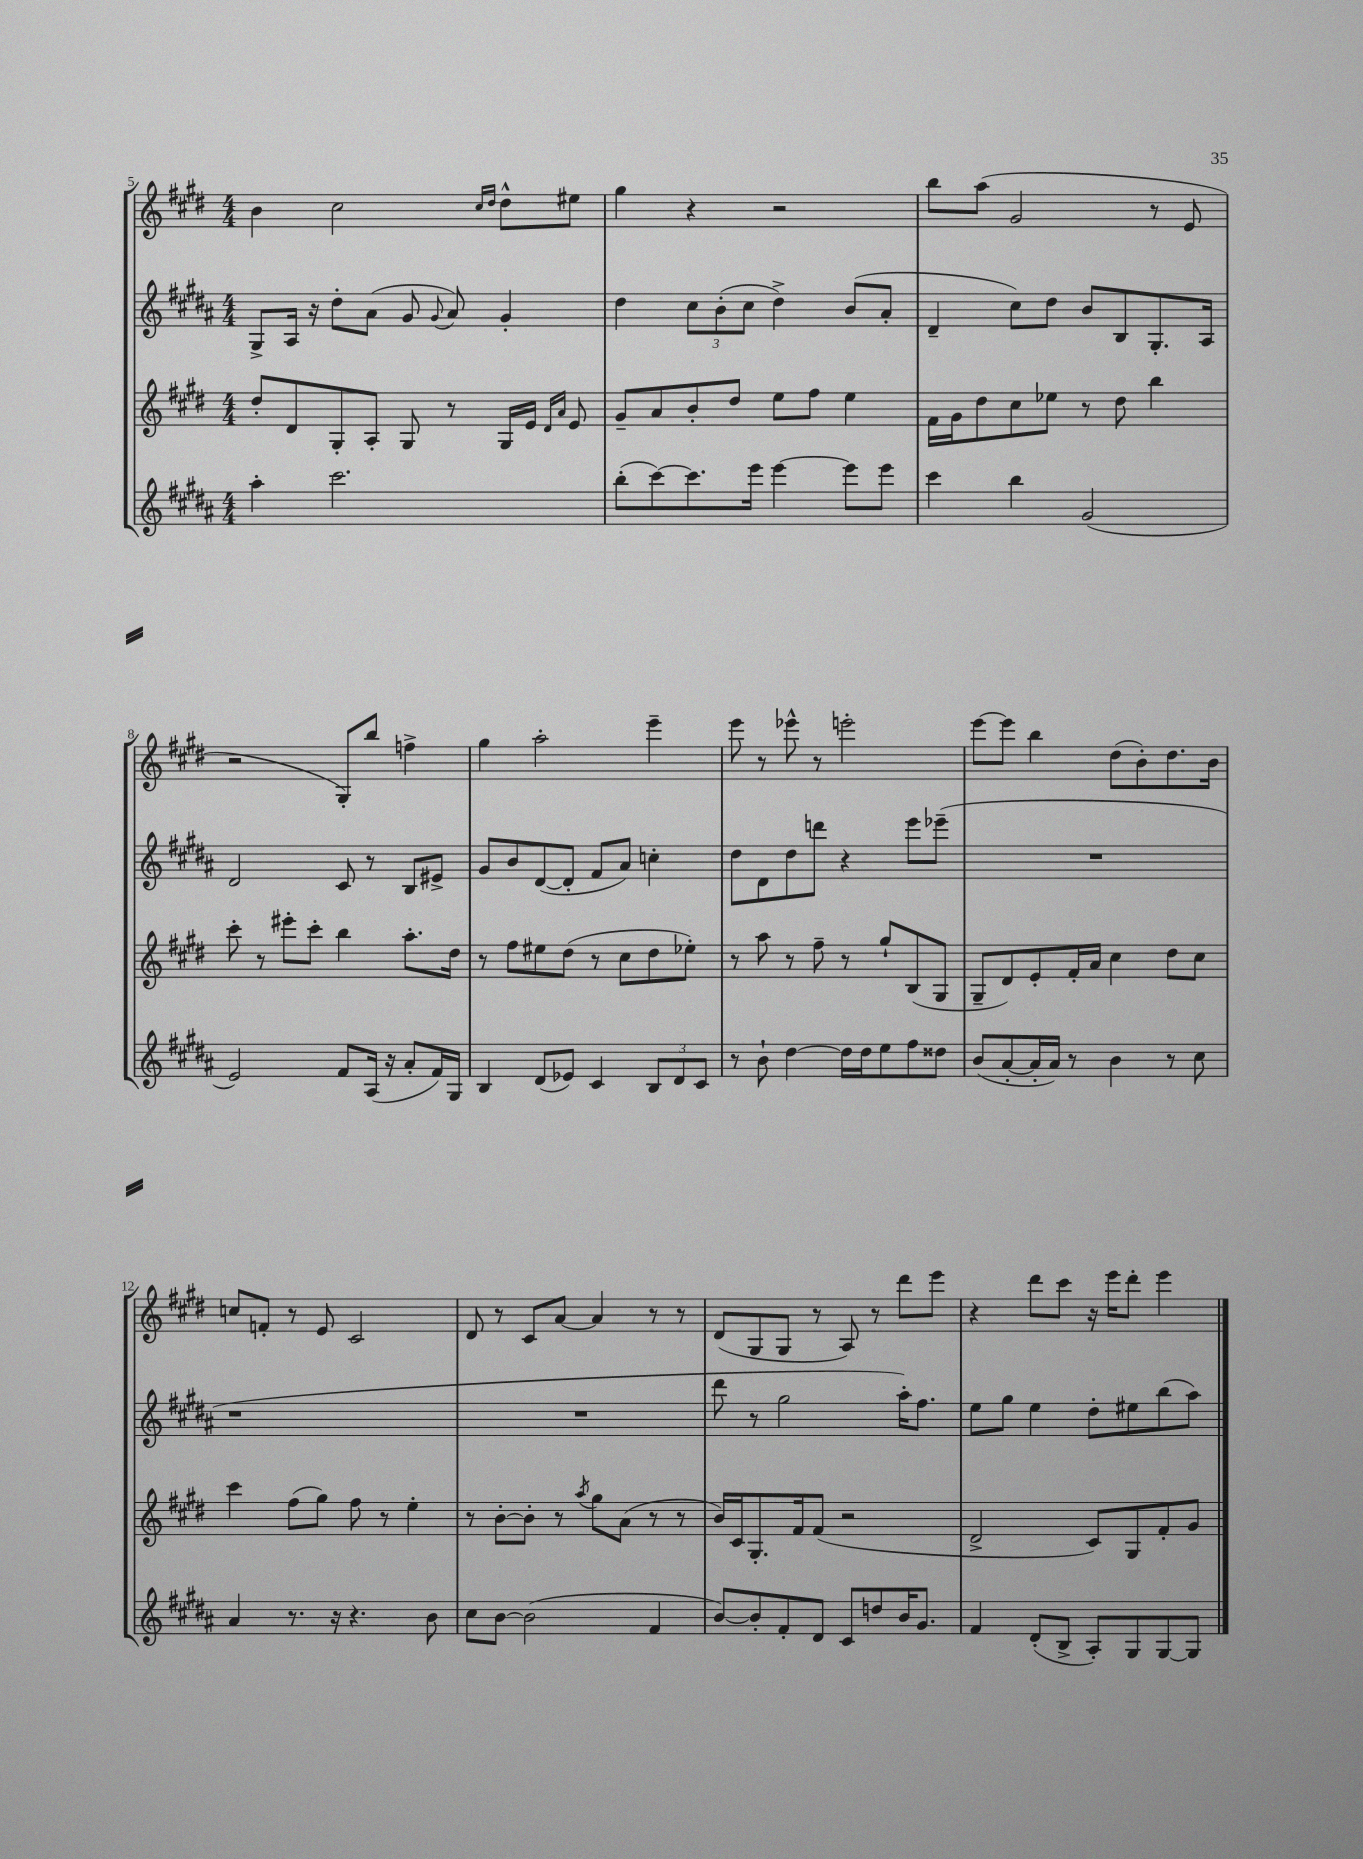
<<
\new StaffGroup <<
\new Staff = "s0" {
    \clef treble \key e \major \numericTimeSignature \time 4/4
    \autoBeamOff b'4 cis''2 \grace { cis''16[ dis''16] } dis''8[-^ eis''8] |
    gis''4 r4 r2 |
    b''8[ a''8]( gis'2 r8 e'8 |
    r2 gis8[-.) b''8] f''4-> |
    gis''4 a''2-. e'''4-- |
    e'''8 r8 ees'''8-^ r8 e'''2-. |
    e'''8[~ e'''8] b''4 dis''8[( b'8-.) dis''8. b'16] |
    c''8[ f'8]-. r8 e'8 cis'2 |
    dis'8 r8 cis'8[ a'8]~ a'4 r8 r8 |
    dis'8[( gis8 gis8] r8 a8) r8 dis'''8[ e'''8] |
    r4 dis'''8[ cis'''8] r16 e'''16[ dis'''8]-. e'''4 \bar "|." |
}
\new Staff = "s1" {
    \clef treble \key b \major \numericTimeSignature \time 4/4
    \autoBeamOff gis8[-> ais16] r16 dis''8[-. ais'8]( gis'8 \appoggiatura { gis'8 } ais'8) gis'4-. |
    dis''4 \tuplet 3/2 { cis''8[ b'8-.( cis''8] } dis''4->) b'8[( ais'8]-. |
    dis'4-- cis''8[) dis''8] b'8[ b8 gis8.-. ais16] |
    dis'2 cis'8 r8 b8[ eis'8]-> |
    gis'8[ b'8 dis'8~( dis'8]-. fis'8[ ais'8]) c''4-. |
    dis''8[ dis'8 dis''8 d'''8] r4 e'''8[ ees'''8]--( |
    R1 |
    r1 |
    R1 |
    dis'''8 r8 gis''2 ais''16[-.) fis''8.] |
    e''8[ gis''8] e''4 dis''8[-. eis''8 b''8( ais''8]) \bar "|." |
}
\new Staff = "s2" {
    \clef treble \key e \major \numericTimeSignature \time 4/4
    \autoBeamOff dis''8[-. dis'8 gis8-. a8]-. gis8 r8 gis16[ e'16] \grace { dis'16[ a'16] } e'8 |
    gis'8[-- a'8 b'8-. dis''8] e''8[ fis''8] e''4 |
    fis'16[ gis'16 dis''8 cis''8 ees''8] r8 dis''8 b''4 |
    cis'''8-. r8 eis'''8[-. cis'''8]-. b''4 a''8.[-. dis''16] |
    r8 fis''8[ eis''8 dis''8]( r8 cis''8[ dis''8 ees''8]-.) |
    r8 a''8 r8 fis''8-- r8 gis''8[-! b8( gis8] |
    gis8[-- dis'8) e'8-. fis'16-. a'16] cis''4 dis''8[ cis''8] |
    cis'''4 fis''8[( gis''8]) fis''8 r8 e''4-. |
    r8 b'8[~-. b'8]-. r8 \acciaccatura { a''8 } gis''8[ a'8]( r8 r8 |
    b'16[) cis'16 gis8.-. fis'16 fis'8]( r2 |
    dis'2-> cis'8[) gis8 fis'8-. gis'8] \bar "|." |
}
\new Staff = "s3" {
    \clef treble \key b \major \numericTimeSignature \time 4/4
    \autoBeamOff ais''4-. cis'''2. |
    b''8[-.( cis'''8~) cis'''8. e'''16] e'''4~ e'''8[ e'''8] |
    cis'''4 b''4 gis'2( |
    e'2) fis'8[ ais16]( r16 ais'8[-. fis'16) gis16] |
    b4 dis'8[( ees'8]) cis'4 \tuplet 3/2 { b8[ dis'8 cis'8] } |
    r8 b'8-! dis''4~ dis''16[ dis''16 e''8 fis''8 disis''8] |
    b'8[( ais'8~-. ais'16-. ais'16]) r8 b'4 r8 cis''8 |
    ais'4 r8. r16 r4. b'8 |
    cis''8[ b'8]~ b'2( fis'4 |
    b'8[~) b'8-. fis'8-. dis'8] cis'8[ d''8 b'16 gis'8.] |
    fis'4 dis'8[-.( b8]-> ais8[-.) gis8 gis8~ gis8] \bar "|." |
}
>>
>>
\layout { \context { \Score currentBarNumber = #5 } }
